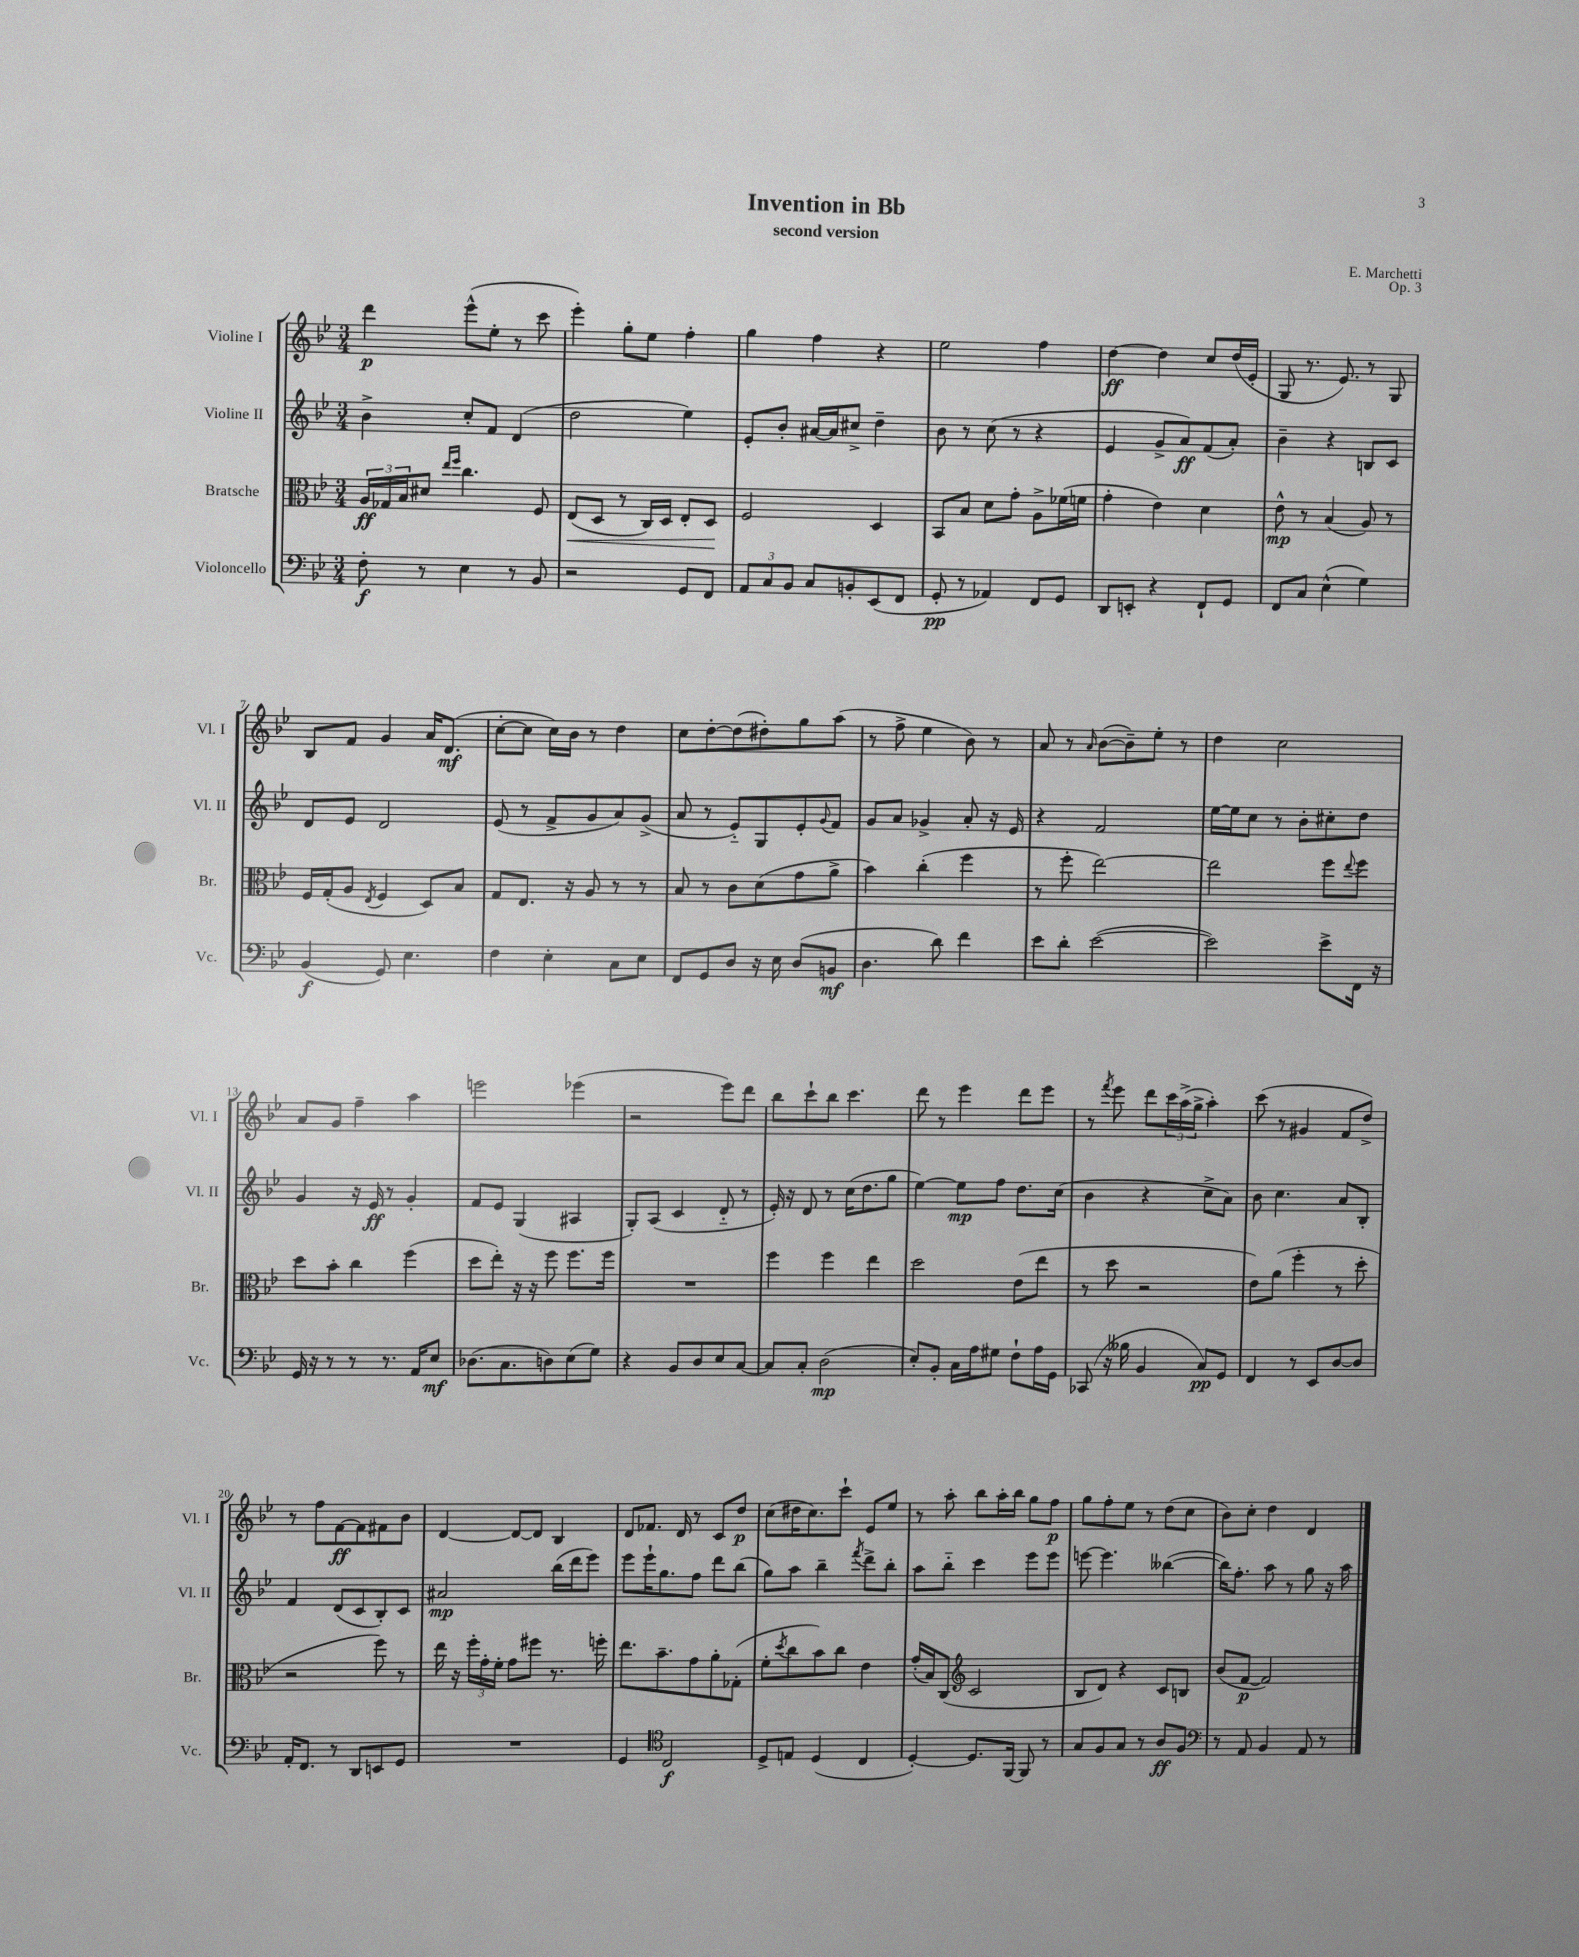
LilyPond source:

\header { title = "Invention in Bb" composer = "E. Marchetti" subtitle = "second version" opus = "Op. 3" }
<<
\new StaffGroup <<
\new Staff = "s0" \with { instrumentName = "Violine I" shortInstrumentName = "Vl. I" } {
    \clef treble \key bes \major \numericTimeSignature \time 3/4
    d'''4\p ees'''8-^( ees''8-. r8 c'''8 |
    ees'''4-.) g''8-. ees''8 f''4-. |
    g''4 f''4 r4 |
    ees''2 f''4 |
    d''4~\ff d''4 c''8 d''16( ees'16-. |
    g8 r8. ees'8.) r8 g8 |
    bes8 f'8 g'4 a'16 d'8.\mf( |
    c''8~-. c''8 c''16) bes'16 r8 d''4 |
    c''8 d''8~-. d''8( dis''8-.) g''8 a''8( |
    r8 f''8-> ees''4 bes'8) r8 |
    a'8 r8 \grace { a'16 } bes'8~( bes'8--) ees''8-. r8 |
    d''4 c''2 |
    a'8 g'8 f''4-- a''4 |
    e'''2 ees'''4( |
    r2 ees'''8) d'''8 |
    bes''8 c'''8-! bes''8 c'''4. |
    d'''8 r8 ees'''4 d'''8 ees'''8 |
    r8 \acciaccatura { f'''8 } ees'''8 d'''8 \tuplet 3/2 { c'''16 a''16->( g''16-> } a''4-.) |
    c'''8( r8 gis'4 f'8 d''8->) |
    r8 f''8 f'8~\ff f'8 fis'8 bes'8 |
    d'4~ d'8~ d'8 bes4 |
    d'8 fes'8. d'16 r8 c'8 d''8\p |
    c''8( dis''16 c''8.) c'''8-! ees'8 ees''8 |
    r8 a''8-. bes''8 a''16-. bes''16 g''8 f''8\p |
    g''8 f''8-. ees''8 r8 d''8( c''8 |
    bes'8) c''8-. d''4 d'4 \bar "|." |
}
\new Staff = "s1" \with { instrumentName = "Violine II" shortInstrumentName = "Vl. II" } {
    \clef treble \key bes \major \numericTimeSignature \time 3/4
    bes'4-> c''8-. f'8 d'4( |
    d''2 ees''4) |
    ees'8-. bes'8-. ais'16~ ais'16 cis''8-> d''4-- |
    bes'8 r8 c''8( r8 r4 |
    ees'4 g'8-> a'8\ff) f'8( a'8-.) |
    bes'4-- r4 b8 c'8 |
    d'8 ees'8 d'2 |
    ees'8( r8 f'8-> g'8 a'8) g'8->( |
    a'8 r8 ees'8-_) g8 ees'8-. \appoggiatura { g'8 } f'8 |
    g'8 a'8 ges'4-> a'8-. r16 ees'16 |
    r4 f'2 |
    ees''16~ ees''16 c''8 r8 bes'8-. cis''8-. d''8 |
    g'4 r16 ees'16\ff r8 g'4-. |
    f'8 ees'8 g4( ais4 |
    g8-.) a8( c'4 d'8-_ r8 |
    ees'16-.) r16 d'8 r8 c''16( d''8. g''8 |
    ees''4~) ees''8\mp f''8 d''8. c''16( |
    bes'4 r4 c''8-> a'8) |
    bes'8 c''4. a'8 bes8-. |
    f'4 d'8( c'8 bes8-.) c'8 |
    ais'2\mp bes''16( d'''16 ees'''8) |
    ees'''8 ees'''16-! g''8. f''8 d'''8 bes''8( |
    g''8) a''8 bes''4-- \acciaccatura { f'''8 } d'''8-> bes''8-. |
    a''8 bes''8-_ c'''4 ees'''8 ees'''8 |
    e'''8~ e'''4. beses''4~( |
    beses''16) f''8.-. a''8 r8 g''8 r16 a''16 \bar "|." |
}
\new Staff = "s2" \with { instrumentName = "Bratsche" shortInstrumentName = "Br." } {
    \clef alto \key bes \major \numericTimeSignature \time 3/4
    \tuplet 3/2 { a16\ff ges16 bes16 } dis'8 \grace { ees''16 f''16 } c''4. f8 |
    ees8\<( d8 r8 c16) d16 ees8-. d8\! |
    f2 d4 |
    bes,8 bes8 d'8 g'8-. a8-> fes'16( f'16 |
    g'4-. ees'4) d'4 |
    ees'8-^\mp r8 bes4( a8) r8 |
    f16 g16-.( a8 \acciaccatura { ees8 } f4 d8) bes8 |
    g8 ees8. r16 a8 r8 r8 |
    bes8 r8 c'8 d'8( g'8 a'8-> |
    bes'4) c''4-.( f''4 |
    r8 f''8-. ees''2~) |
    ees''2 f''8 \appoggiatura { ees''8 } f''8 |
    d''8 bes'8-. c''4 f''4( |
    d''8 ees''8-.) r16 r16 f''8 f''8. f''16 |
    R2. |
    f''4 f''4 ees''4 |
    d''2 ees'8( ees''8 |
    r8 d''8 r2 |
    ees'8) a'8( f''4-. r8 d''8-. |
    r2 f''8) r8 |
    ees''16 r16 \tuplet 3/2 { f''16-. g'16-. f'16-. } g'8 fis''8 r8. f''16-. |
    ees''8. bes'8.-- g'8 a'8-. ges8-.( |
    f'8-. \acciaccatura { d''8 } c''8 bes'8) c''8 ees'4 |
    g'16-.( bes16) c8( \clef treble c'2 |
    bes8 d'8) r4 c'8 b8 |
    bes'8( f'8~\p f'2) \bar "|." |
}
\new Staff = "s3" \with { instrumentName = "Violoncello" shortInstrumentName = "Vc." } {
    \clef bass \key bes \major \numericTimeSignature \time 3/4
    f8-.\f r8 ees4 r8 bes,8 |
    r2 g,8 f,8 |
    \tuplet 3/2 { a,8 c8 bes,8 } c8 b,8-. ees,8( f,8 |
    g,8-.\pp r8 aes,4) f,8 g,8 |
    d,8 e,8-. r4 f,8-! g,8 |
    f,8 c8 ees4-^( g4) |
    bes,4\f( g,8) ees4. |
    f4 ees4-. c8 ees8 |
    f,8 g,8 d8 r16 ees16 d8( b,8\mf |
    d4. d'8) f'4 |
    ees'8 d'8-. ees'2~( |
    ees'2) ees'8-> f,16 r16 |
    g,16 r16 r8 r8 r8. a,16 ees8\mf |
    des8.( c8. d8) ees8( g8) |
    r4 bes,8 d8 ees8 c8~ |
    c8 c8-. d2\mp( |
    ees8-.) bes,8-. c16 a16 gis8 f8-! a16 g,16 |
    ces,8( r16 beses16 bes,4 c8\pp) g,8 |
    f,4 r8 ees,8 d8~ d8 |
    a,16-. f,8. r8 d,8 e,8 g,8 |
    R2. |
    g,4 \clef tenor c2\f |
    d8-> e8 d4( c4 |
    d4~-.) d8. f,16~ f,8 r8 |
    g8 f8 g8 r8 a8\ff f8 |
    \clef bass r8 a,8 bes,4 a,8 r8 \bar "|." |
}
>>
>>
